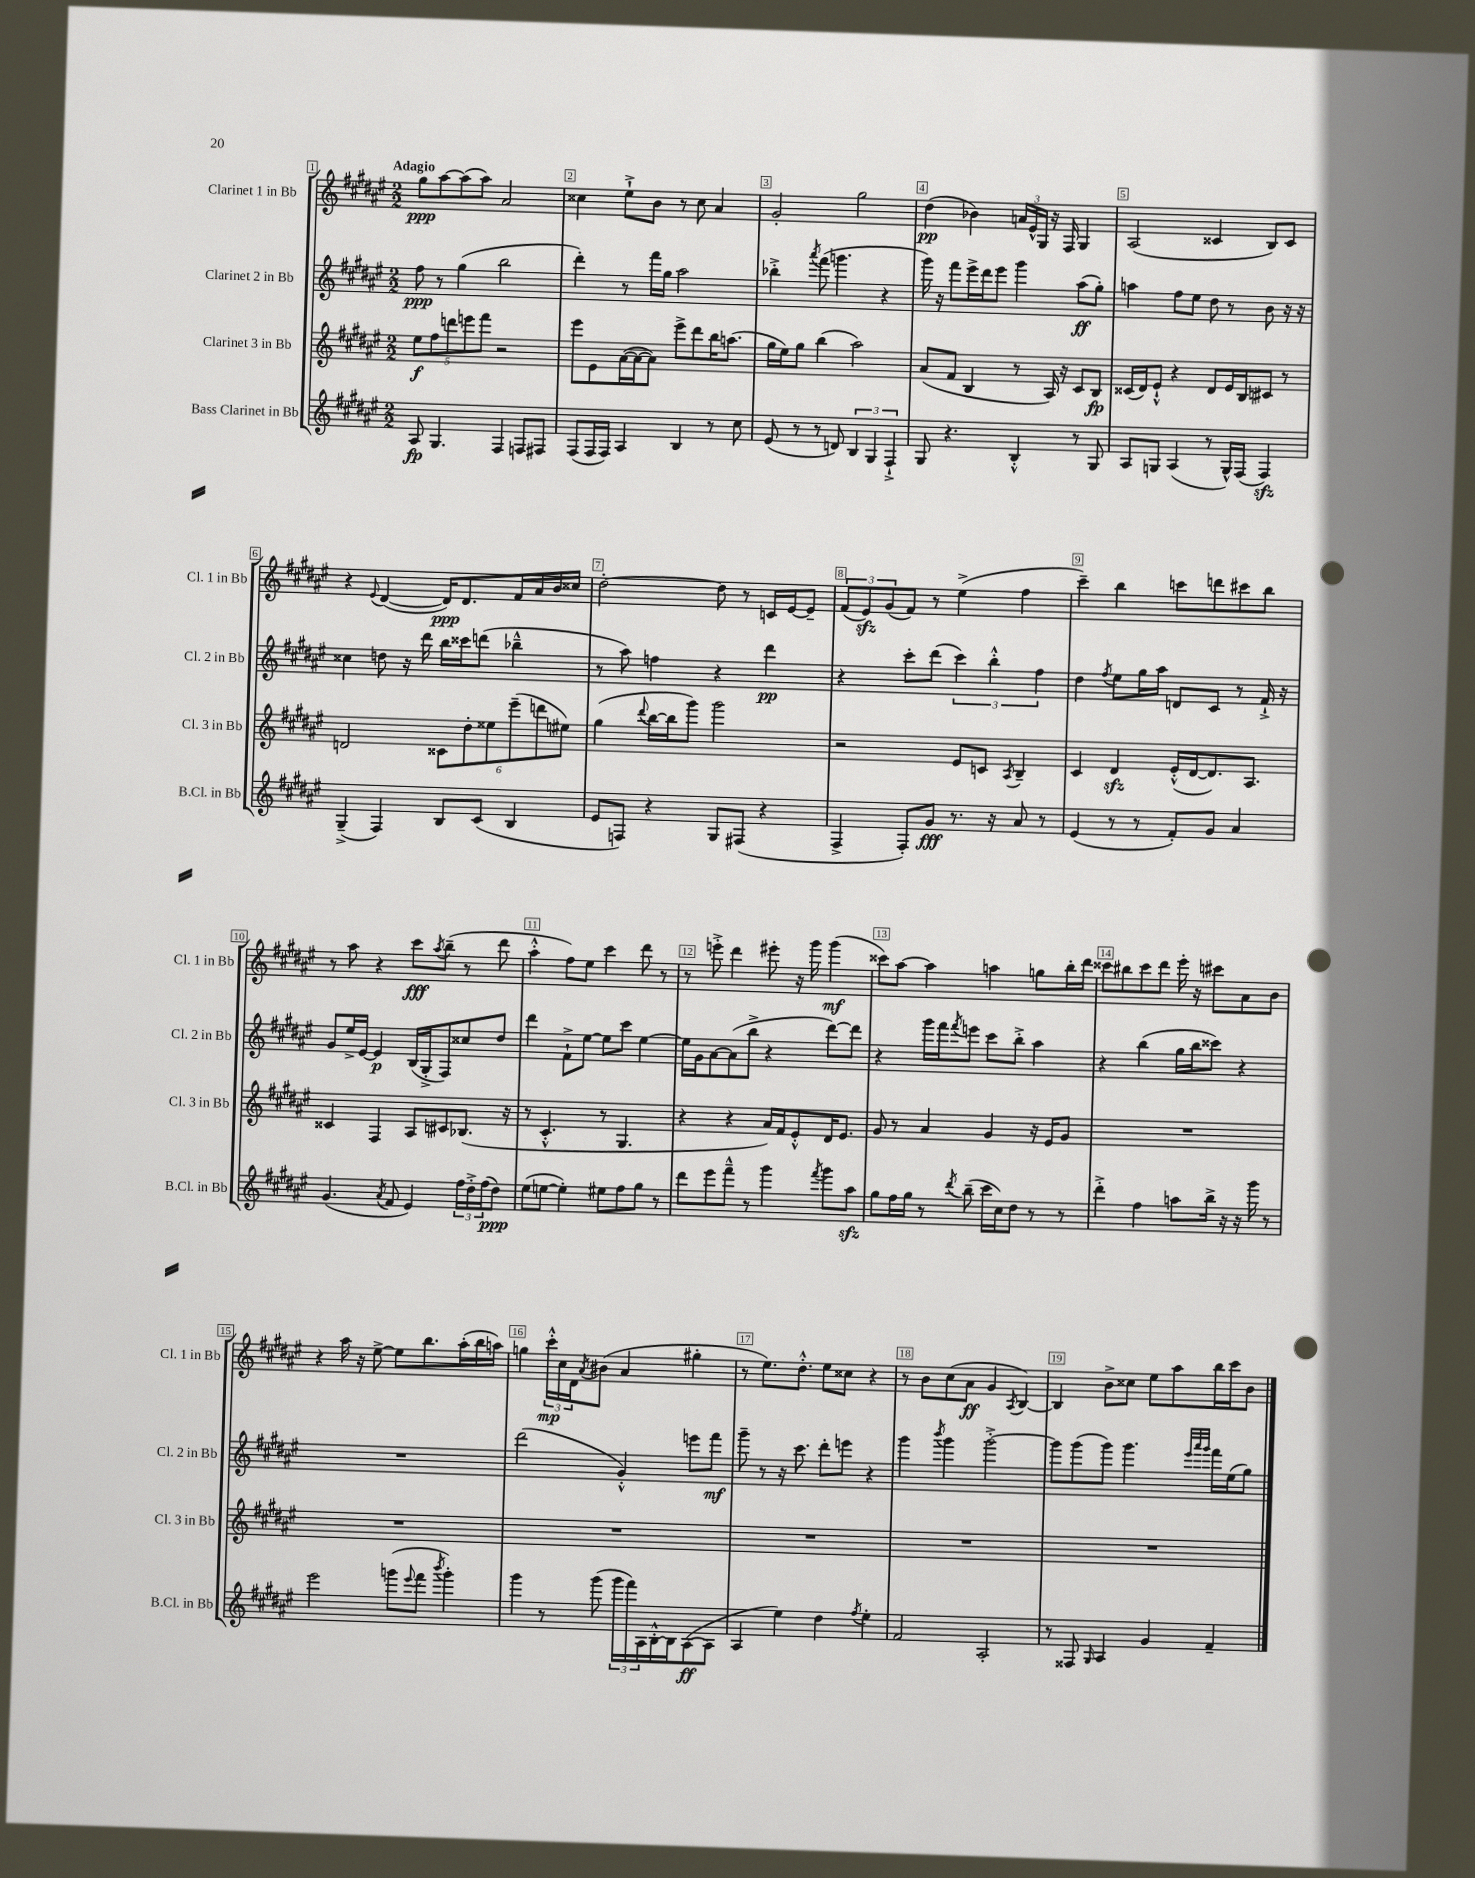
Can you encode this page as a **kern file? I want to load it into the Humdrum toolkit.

**kern	**kern	**kern	**kern
*staff4	*staff3	*staff2	*staff1
*clefG2	*clefG2	*clefG2	*clefG2
*k[f#c#g#d#a#e#]	*k[f#c#g#d#a#e#]	*k[f#c#g#d#a#e#]	*k[f#c#g#d#a#e#]
*M2/2	*M2/2	*M2/2	*M2/2
8A#	10ee#	8ff#	8gg#
.	10ff#	.	.
4.G#	.	8r	[8aa#
.	10ddd	.	.
.	.	(4gg#	(8aa#]
.	10eee	.	.
.	.	.	8aa#)
.	10fff#	.	.
4F#	2r	2bb	2a#
8F	.	.	.
8F#	.	.	.
=	=	=	=
(8F#	8eee#	4ddd#')	4cc##
16F#	8e#	.	.
16F#)	.	.	.
4A#	([16a#	8r	8ee#`^
.	16a#_	.	.
.	8a#])	16fff#	8b
.	.	16gg#	.
4B	8eee#^	2aa#	8r
.	8ddd#	.	8cc##
8r	16bb	.	4a#
.	(8.aa	.	.
8cc#	.	.	.
=	=	=	=
(8e#	16gg#	4bb-'^	2g#'
.	16ee#)	.	.
8r	8gg#	.	.
.	.	8qaaa#	.
8r	(4bb	(8fff#	.
8d)	.	4.ggg	.
6B	2aa#)	.	2gg#
6G#	.	.	.
.	.	4r	.
6F#`^	.	.	.
=	=	=	=
8G#	(8a#	16ggg#)	(4dd#
.	.	16r	.
4.r	8f#	8fff#	.
.	4B	16eee#^	4b-)
.	.	16ddd#	.
.	.	8eee#	.
4B'^^	8r	4ggg#	24a
.	.	.	24e#^^
.	.	.	24G#
.	16A#)	.	16r
.	16r	.	16F#
8r	8c#	(8aa#	4G#
8G#	8B	8gg#')	.
=	=	=	=
8A#	(16c##	4aa	(2A#
.	16d#)	.	.
8G	8e#`^^	.	.
(4A#	4r	8ff#	.
.	.	8ee#	.
8r	8d#	8dd#	4c##
16G^^)	16e#	8r	.
(16F#	16B	.	.
4F#)	8c#	8b	8B)
.	8r	16r	8c##
.	.	16r	.
=	=	=	=
(4G#~^	2d	4cc##	4r
.	.	.	8qqe#
4F#)	.	8dd	([4d#
.	.	16r	.
.	.	16ddd#	.
8B	12c##	16bb	16d#])
.	.	16ccc##	8.d#
.	12dd#'	.	.
(8c#	.	(8ddd	.
.	12ee##	.	.
4B	(12eee#~	4bb-~^^	16f#
.	.	.	16a#
.	12ddd	.	.
.	.	.	16b
.	12ee#)	.	.
.	.	.	16cc##
=	=	=	=
8e#	(4gg#	8r	[2dd#'
8F)	.	8aa#)	.
.	8qqddd#	.	.
4r	[16bb	4ff	.
.	16bb]	.	.
.	8ggg#)	.	.
8G#	2ggg#	4r	8dd#]
(8F#	.	.	8r
4r	.	4ddd#	16c
.	.	.	[16e#
.	.	.	8e#~]
=	=	=	=
4F#^	2r	4r	(12f#
.	.	.	12e#)
.	.	.	(12g#
8F#')	.	8ccc#'	8f#)
8g#	.	(8ddd#	8r
8.r	8e#	6ccc#)	(4ee#^
.	8c	.	.
.	.	6bb'^^	.
16r	.	.	.
.	8qA#	.	.
8a#	4B~	.	4ff#
.	.	6ff#	.
8r	.	.	.
=	=	=	=
(4e#	4c#	4dd#	4ccc#~)
.	.	8qff#	.
8r	4d#	8ee#	4bb
8r	.	16gg#	.
.	.	16aa#	.
8f#')	(16e#'^^	8d	8ccc
.	[16d#	.	.
8g#	8.d#])	8c#	8ddd
4a#	.	8r	8ccc#
.	8.A#	.	.
.	.	16f#`^	8bb
.	.	16r	.
=	=	=	=
(4.g#	4c##	8g#	8r
.	.	16ee#^	8aa#
.	.	[16e#	.
.	4F#	4e#]	4r
8qa#	.	.	.
8f#	.	.	.
4e#)	8A#	(16B	8ccc#
.	.	16G#'^	.
.	.	.	8qaa#
.	8c#	8F#)	(8bb~
24ff#	(8.B-	8cc##	8r
24dd#'^	.	.	.
(24ff#	.	.	.
8dd#)	.	8dd#	8ddd#
.	16r	.	.
=	=	=	=
(8ee#	8r	4ddd#	4aa#'^^
[8ee	4.c#'^^	.	.
4ee'])	.	8f#`^	8ff#)
.	.	[8ee#	8ee#
8ee#	8r	8ee#]	4ccc#
8ff#	4.G#	8ccc#	.
8gg#	.	[4ee#	8ddd#
8r	.	.	8r
=	=	=	=
8ddd#	4r	16ee#]	8r
.	.	16g#	.
8eee#	.	[8a#	8eee'^
8fff#~^^	4r	(8a#]	4ddd#
8r	.	8bb^	.
4ggg#	16a#)	4r	8eee#'
.	16f#	.	.
.	8e#'^^	.	16r
.	.	.	16ggg#
8qfff#	.	.	.
8ggg#	16d#	[8ddd#)	(4ggg#
.	8.e#	.	.
8aa#	.	8ddd#]	.
=	=	=	=
8gg#	8g#	4r	8ccc##)
16ff#	8r	.	[8aa#
16gg#	.	.	.
8r	4a#	16ggg#	4aa#]
.	.	16fff#	.
8qddd#	.	8qfff#	.
(8bb~	.	8eee	.
16ccc#	4g#	8ccc#	4aa
16cc#)	.	.	.
8dd#	.	8bb'^	.
8r	16r	4aa#	8gg
.	16e#	.	.
8r	8g#	.	16bb'
.	.	.	16ddd#
=	=	=	=
4ddd#'^	1r	4r	8ccc##
.	.	.	8bb#
4ff#	.	(4bb	8ccc##
.	.	.	8ddd#
8aa	.	16gg#	16eee#'
.	.	16bb	16r
16bb^	.	8ccc##)	8ccc#
16r	.	.	.
16r	.	4r	8a#
16ggg#	.	.	.
8r	.	.	8b
=	=	=	=
2eee#	1r	1r	4r
.	.	.	16aa#
.	.	.	16r
.	.	.	[8ee#^
(8ggg	.	.	8ee#]
8qqeee#	.	.	.
8fff#	.	.	8.bb
8qbbb	.	.	.
4ggg')	.	.	.
.	.	.	(16aa#'
.	.	.	16bb
.	.	.	16aa)
=	=	=	=
4ggg#	1r	(2ddd#	4gg
8r	.	.	24ccc#'^^
.	.	.	24cc#
.	.	.	24d#
.	.	.	8qa#
(8ggg#	.	.	(8b#
24ggg#	.	4g#'^^)	4a#
24fff#)	.	.	.
24A#	.	.	.
[16B'^^	.	.	.
16B]	.	.	.
([8A#	.	8eee	4gg#'
8A#]	.	8fff#	.
=	=	=	=
4A#	1r	8ggg#~	8r
.	.	8r	8.ee#)
4ee#)	.	16r	.
.	.	8.ccc#	8.dd#'^^
4dd#	.	8ddd#'	8ee#
.	.	8eee	8cc##
8qff#	.	.	.
4ee#'	.	4r	4r
=	=	=	=
2f#	1r	4ggg#	8r
.	.	.	8b
.	.	8qbbb	.
.	.	4ggg#	(8cc#
.	.	.	8a#
2A#'	.	[2ggg#'^	4g#
.	.	.	8qA#
.	.	.	[4B)
=	=	=	=
8r	1r	8ggg#]	4B]
8F##	.	(8ggg#	.
16qqG#	.	.	.
4A#	.	8ggg#)	8b^
.	.	4.ggg#	8cc##
4g#	.	.	8ee#
.	.	.	8aa#
.	.	32qqeee#	.
.	.	32qqaaa#	.
.	.	32qqggg#	.
4f#~	.	16fff#	16bb
.	.	(16ee#	16ccc#
.	.	8gg#)	8b
==	==	==	==
*-	*-	*-	*-
